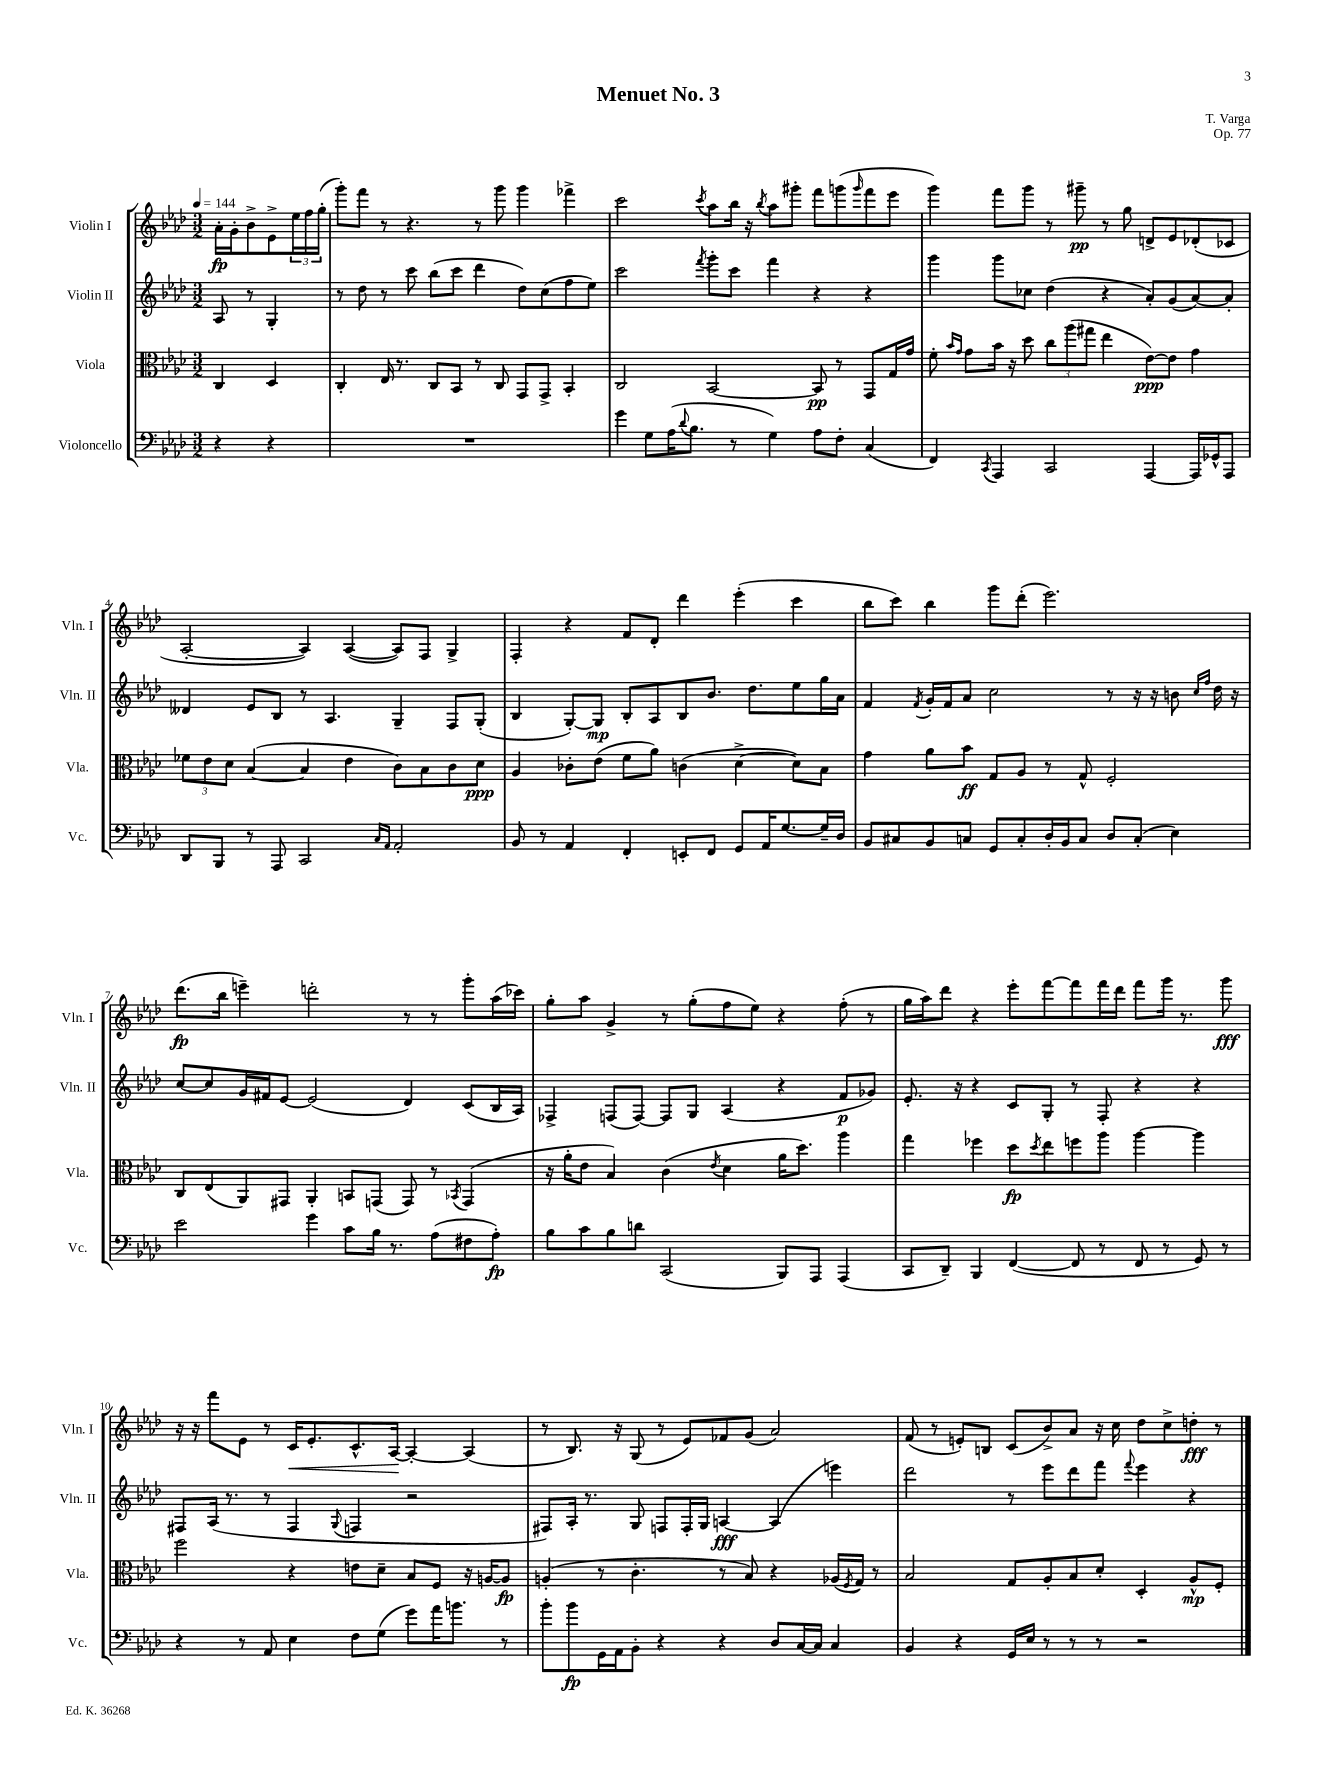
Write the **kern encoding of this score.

**kern	**kern	**kern	**kern
*staff4	*staff3	*staff2	*staff1
*clefF4	*clefC3	*clefG2	*clefG2
*k[b-e-a-d-]	*k[b-e-a-d-]	*k[b-e-a-d-]	*k[b-e-a-d-]
*M3/2	*M3/2	*M3/2	*M3/2
*MM144	*MM144	*MM144	*MM144
4r	4C	8A-	16a-'
.	.	.	16g'
.	.	8r	8b-^
4r	4D-	4G'	8e-^
.	.	.	24ee-
.	.	.	24ff
.	.	.	(24gg'
=	=	=	=
1.r	4C'	8r	8ggg')
.	.	8dd-	8fff
.	16E-	8r	8r
.	8.r	.	.
.	.	8ccc	4.r
.	8C	(8bb-	.
.	8BB-	8ccc	.
.	8r	4ddd-	8r
.	8C	.	8ggg
.	8GG	8dd-)	4ggg
.	8GG^	(8cc	.
.	4BB-'	8ff	4fff-^
.	.	8ee-)	.
=	=	=	=
4g	2C	2ccc	2ccc
8G	.	.	.
(16A-	.	.	.
8qqd-	.	.	.
8.B-	.	.	.
.	.	8qfff	8qccc
.	[2BB-	8ggg'	8aa-
8r	.	8ccc	16bb-
.	.	.	16r
.	.	.	8qbb-
4G)	.	4fff	8aa-
.	.	.	8ggg#'
8A-	8BB-]	4r	8fff
8F'	8r	.	(8ggg
.	.	.	16qqggg
(4C	8GG	4r	8fff
.	16G	.	8eee-
.	16g	.	.
=	=	=	=
4FF)	8f'	4ggg	4ggg)
.	16qqb-	.	.
.	16qqg	.	.
.	8g	.	.
8qCC	.	.	.
4AAA-	16b-	8ggg	8fff
.	16r	.	.
.	8dd-	8cc-	8ggg
2CC	12cc	(4dd-	8r
.	(12aa-	.	.
.	.	.	8ggg#~
.	12gg#	.	.
.	4ee-	4r	8r
.	.	.	8gg
[4AAA-	[8e-)	8a-')	8d^
.	8e-]	(8g	8e-
16AAA-]	4g	[8a-)	(8d-'
16GG-^^	.	.	.
8AAA-	.	8a-']	8c-
=	=	=	=
8DD-	12f-	4d--	[2A-'
.	12e-	.	.
8BBB-	.	.	.
.	12d-	.	.
8r	([4B-	8e-	.
8AAA-	.	8B-	.
2CC	4B-]	8r	4A-])
.	.	4.A-	.
.	4e-	.	([4A-
16qqC	.	.	.
16qqAA-	.	.	.
2AA-'	8c)	4G~	8A-])
.	8B-	.	8F
.	8c	8F	4G^
.	8d-	(8G'	.
=	=	=	=
8BB-	4A-	4B-	4F'
8r	.	.	.
4AA-	8c-'	[8G')	4r
.	(8e-	8G]	.
4FF'	8f	8B-'	8f
.	8a-)	8A-	8d-'
8EE'	(4c	8B-	4ddd-
8FF	.	8.b-	.
8GG	[4d-^	.	(4eee-'
.	.	8.dd-	.
16AA-	.	.	.
[8.G	.	.	.
.	8d-])	8ee-	4ccc
16G~]	8B-	16gg	.
16D-	.	16a-	.
=	=	=	=
8BB-	4g	4f	8bb-
8C#	.	.	8ccc)
.	.	8qf	.
8BB-	8a-	16g'	4bb-
.	.	16f	.
8C	8b-	8a-	.
8GG	8G	2cc	8ggg
8C'	8A-	.	(8ddd-'
16D-'	8r	.	2.eee-)
16BB-	.	.	.
8C	8G^^	.	.
8D-	2F'	8r	.
(8C'	.	16r	.
.	.	16r	.
4E-)	.	8b	.
.	.	16qqcc	.
.	.	16qqff	.
.	.	16dd-	.
.	.	16r	.
=	=	=	=
2e-	8C	[8cc	(8.ddd-
.	(8E-	8cc]	.
.	.	.	16bb-
.	8AA-)	16g	4eee~)
.	.	16f#	.
.	8GG#	[8e-	.
4g	4AA-'	(2e-]	2ddd'
8c	8BB	.	.
16B-	(8GG	.	.
8.r	.	.	.
.	8GG)	4d-)	8r
(8A-	8r	.	8r
.	8qBB-	.	.
8F#	(4GG	(8c	8ggg'
8A-')	.	16B-	(16aa-
.	.	16A-)	16ccc-)
=	=	=	=
8B-	16r	4F-^	8gg'
.	16a-'	.	.
8c	8e-	.	8aa-
8B-	4B-)	(8F	4g^
8d	.	[8F)	.
(2CC	(4c	8F]	8r
.	.	8G	(8gg'
.	8qe-	.	.
.	4d-	(4A-	8ff
.	.	.	8ee-)
8BBB-)	16a-	4r	4r
.	8.dd-)	.	.
8AAA-	.	.	.
(4AAA-	4aa-	8f	(8ff'
.	.	8g-)	8r
=	=	=	=
8CC	4gg	8.e-'	16gg
.	.	.	16aa-)
8DD-~)	.	.	8ddd-
.	.	16r	.
4BBB-	4ff-	4r	4r
([4FF	8dd-	8c	8eee-'
.	8qdd-	.	.
.	8ee-	8G'	[8fff
8FF]	8ff	8r	8fff]
8r	8aa-	8F'	16fff
.	.	.	16ddd-
8FF	[4aa-	4r	8fff
8r	.	.	16ggg
.	.	.	8.r
8GG)	4aa-]	4r	.
8r	.	.	8ggg
=	=	=	=
4r	2ff	8F#	16r
.	.	.	16r
.	.	(16A-	8fff
.	.	8.r	.
8r	.	.	8e-
8AA-	.	8r	8r
4E-	4r	4F#	16c
.	.	.	8.e-'
.	.	8qqG	.
8F	8e	4F	8.c^^
(8G	8d-~	.	.
.	.	.	[16A-
8g)	8B-	2r	4A-'_
16a-	8F	.	.
8.b	.	.	.
.	16r	.	(4A-]
.	[16A	.	.
8r	8A]	.	.
=	=	=	=
8b-'	(4A'	8F#)	8r
8b-	.	16A-'	8.B-)
.	.	8.r	.
16GG	8r	.	.
16AA-	.	.	16r
8BB-'	4.c'	8G	(8G
4r	.	8F	8r
.	.	16F'	8e-)
.	.	16G	.
4r	8r	[4A	8f-
.	8B-)	.	(8g
8D-	4r	(4A]	2a-)
[16C	.	.	.
16C]	.	.	.
4C	(16A-	4eee)	.
.	8qF	.	.
.	16G)	.	.
.	8r	.	.
=	=	=	=
4BB-	2B-	2ddd-	(8f
.	.	.	8r
4r	.	.	8e')
.	.	.	8B
16GG	8G	8r	(8c
16E-	.	.	.
8r	8A-'	8eee-	8b-^)
8r	8B-	8ddd-	8a-
8r	8d-'	8fff	16r
.	.	.	16cc
.	.	8qqfff	.
2r	4D-'	4eee-	8dd-
.	.	.	8cc^
.	8A-^^	4r	8dd'
.	8F'	.	8r
==	==	==	==
*-	*-	*-	*-
